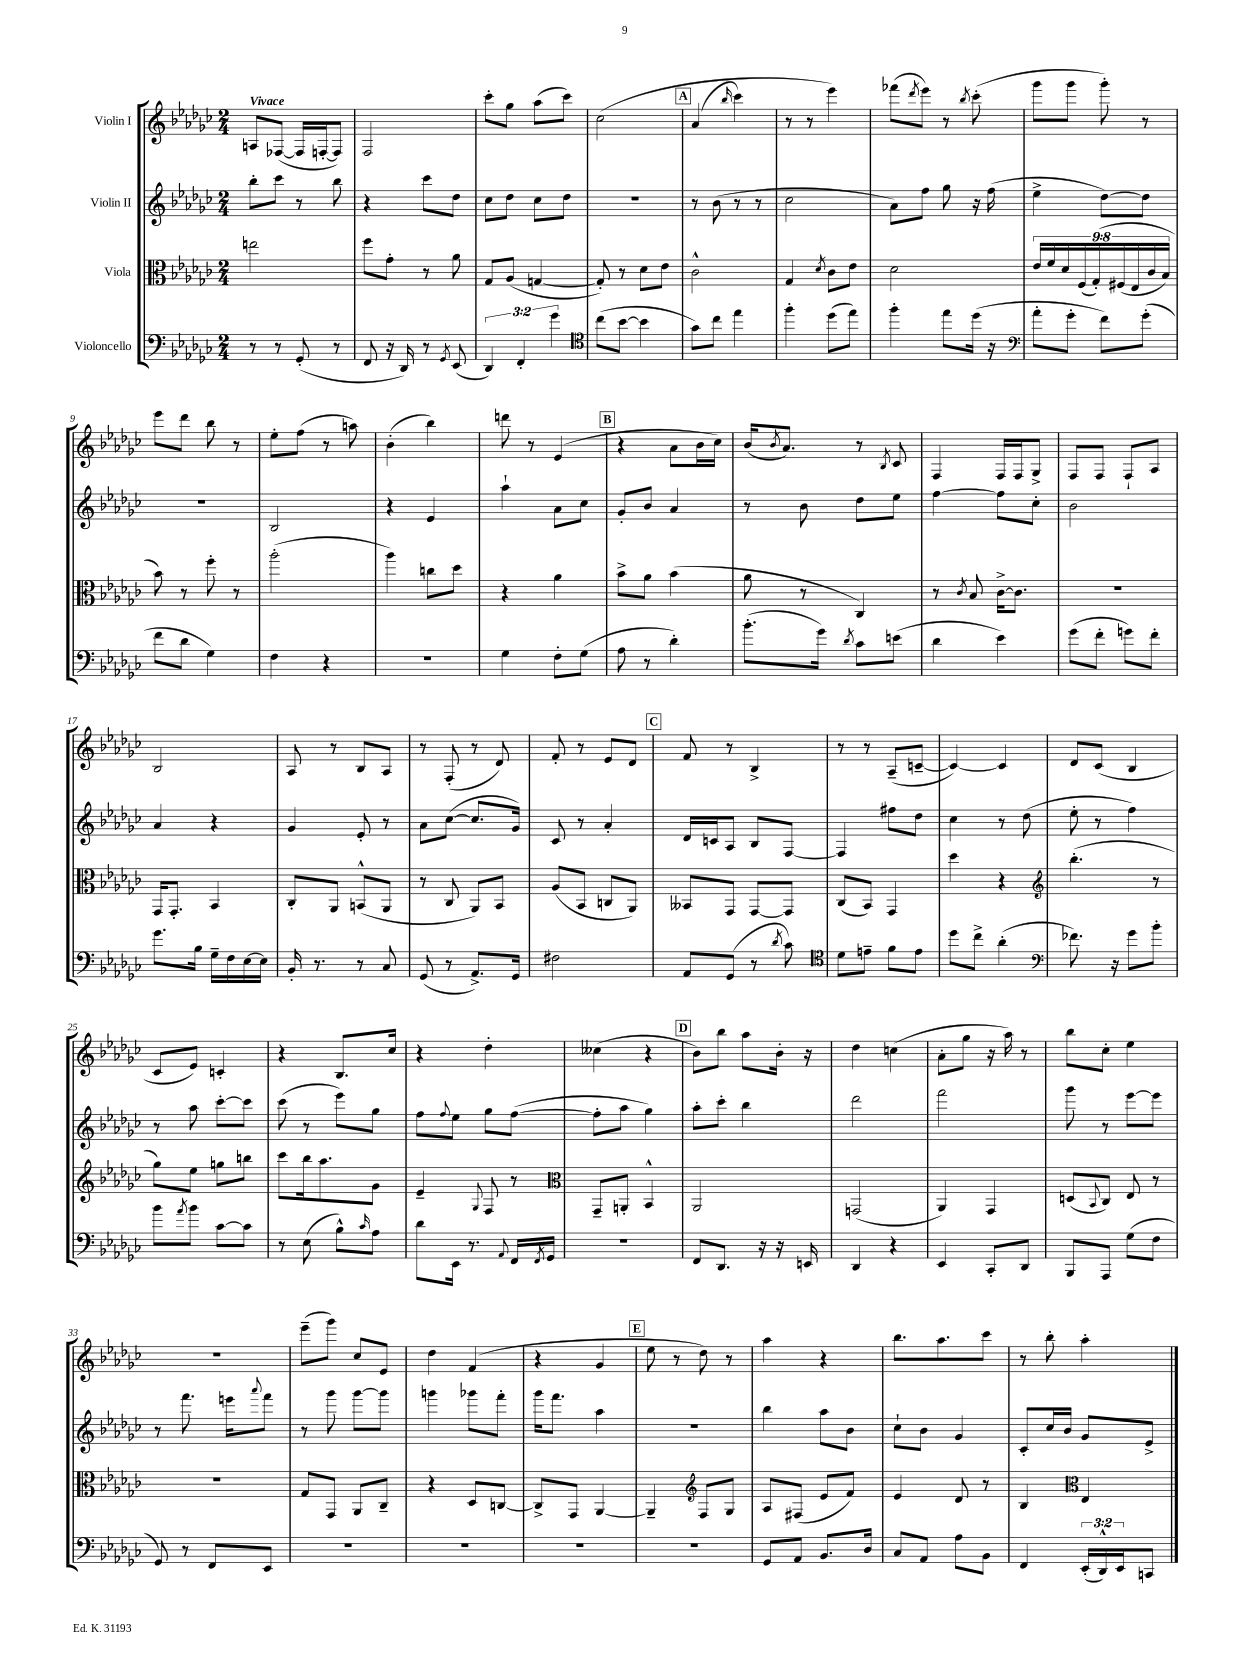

**kern	**kern	**kern	**kern
*staff4	*staff3	*staff2	*staff1
*clefF4	*clefC3	*clefG2	*clefG2
*k[b-e-a-d-g-c-]	*k[b-e-a-d-g-c-]	*k[b-e-a-d-g-c-]	*k[b-e-a-d-g-c-]
*M2/4	*M2/4	*M2/4	*M2/4
8r	2ee\	8bb-'\L	8A/L
8r	.	8ccc-\J	([8F-/J
(8GG-'/	.	8r	16F-/]LL
.	.	.	[16F'/J
8r	.	8bb-\	8F/]J)
=	=	=	=
8FF/	8ff\L	4r	2F/
16r	8g-'\J	.	.
16DD-/)	.	.	.
8r	8r	8ccc-\L	.
8qGG-/	.	.	.
(8EE-/	8a-\	8dd-\J	.
=	=	=	=
6DD-/)	8G-/L	8cc-\L	8ccc-'\L
.	(8A-/J	8dd-\J	8gg-\J
6FF'/	.	.	.
.	[4G/	8cc-\L	(8aa-\L
6g-\	.	.	.
.	.	8dd-\J	8ccc-\J)
=	=	=	=
*clefC4	*	*	*
(8cc-\L	8G'/])	2r	&(2cc-\
[8b-\J	8r	.	.
4b-\]	8d-\L	.	.
.	8e-\J	.	.
=	=	=	=
8g-\L)	2c-^^\	8r	(4a-/
8cc-\J	.	(8b-\	.
.	.	.	16qqbb-/
4ee-\	.	8r	4ccc-\)
.	.	8r	.
=	=	=	=
4ff'\	4G-/	2cc-\	8r
.	.	.	8r
.	8qd-/	.	.
(8dd-\L	8c-\L	.	4eee-\&)
8ee-\J)	8e-\J	.	.
=	=	=	=
4ff'\	2d-\	8a-\L)	(8fff-\L
.	.	.	8qddd-/
.	.	8ff\J	8eee-\J)
8ee-\L	.	8gg-\	8r
.	.	.	8qbb-/
(16dd-\Jk	.	16r	(8ccc-'\
16r	.	(16ff\	.
=	=	=	=
*clefF4	*	*	*
8a-'\L	18e-/LL	4ee-^\	8ggg-\L
.	18f/	.	.
.	18d-/	.	.
8g-'\J	.	.	8ggg-\J
.	(18F/	.	.
.	&(18G-'/)	.	.
8f\L)	.	[8dd-\L)	8ggg-'\)
.	(18F#/	.	.
.	18E-/	.	.
(8g-'\J	.	8dd-\]J	8r
.	18c-/	.	.
.	18B-/JJ)	.	.
=	=	=	=
8f\L	8b-\&)	2r	8eee-\L
8d-\J	8r	.	8ddd-\J
4G-\)	8ff'\	.	8bb-\
.	8r	.	8r
=	=	=	=
4F\	(2aa-'\	2B-/	8ee-'\L
.	.	.	(8ff\J
4r	.	.	8r
.	.	.	8aa\)
=	=	=	=
2r	4aa-\)	4r	(4b-'\
.	8cc\L	4e-/	4bb-\)
.	8dd-\J	.	.
=	=	=	=
4G-\	4r	4aa-`\	8ddd\
.	.	.	8r
8F'\L	4a-\	8a-\L	(4e-/
(8G-\J	.	8cc-\J	.
=	=	=	=
8A-\	8b-^\L	8g-'/L	4r
8r	8a-\J	8b-/J	.
4d-'\)	(4b-\	4a-/	8a-\L
.	.	.	16b-\L
.	.	.	16cc-\JJ)
=	=	=	=
(8.b-'\L	8a-\	8r	(16b-/LK
.	.	.	8qb-/
.	.	.	8.a-/J)
.	8r	8b-\	.
16g-\Jk)	.	.	.
8qd-/	.	.	.
8c-\L	4C-/)	8dd-\L	8r
.	.	.	8qB-/
(8e\J	.	8ee-\J	8c-/
=	=	=	=
4d-\	8r	[4ff\	4F/
.	8qc-/	.	.
.	8B-/	.	.
4e-\)	[16c-^\LK	8ff\]L	16F/LL
.	8.c-\]J	.	16F/J
.	.	8cc-'\J	8G-^/J
=	=	=	=
(8g-\L	2r	2b-\	8F/L
8f'\J	.	.	8F/J
8g\L)	.	.	8F`/L
8f'\J	.	.	8A-/J
=	=	=	=
8.g-\L	16GG-/LK	4a-/	2B-/
.	8.GG-'/J	.	.
16B-\Jk	.	.	.
16G-~\LL	4BB-/	4r	.
16F\	.	.	.
[16E-\	.	.	.
16E-\]JJ	.	.	.
=	=	=	=
16BB-'/	8C-'/L	4g-/	8A-/
8.r	.	.	.
.	8AA-/J	.	8r
8r	(8BB^^/L	8e-'/	8B-/L
8C-/	8AA-/J	8r	8A-/J
=	=	=	=
(8GG-/	8r	8a-\L	8r
8r	8C-/	([8cc-\J	(8F'/
8.AA-^/L)	8AA-/L)	8.cc-/]L	8r
.	8BB-/J	.	8d-/)
16GG-/Jk	.	16g-/Jk)	.
=	=	=	=
2F#\	(8A-/L	8c-/	8f'/
.	8BB-/J	8r	8r
.	8C/L	4a-'/	8e-/L
.	8AA-/J)	.	8d-/J
=	=	=	=
8AA-/L	8BB--/L	16d-/LL	8f/
.	.	16c/J	.
(8GG-/J	8GG-/J	8A-/J	8r
8r	[8GG-/L	8B-/L	4B-^/
8qd-/	.	.	.
8c-\)	8GG-/]J	[8F/J	.
=	=	=	=
*clefC4	*	*	*
8d-\L	(8C-/L	4F/]	8r
8e~\J	8BB-/J)	.	8r
8f\L	4GG-/	8ff#\L	(8A-~/L
8e\J	.	8dd-\J	[8c~/J
=	=	=	=
8dd-\L	4dd-\	4cc-\	4c/_)
8cc-^\J	.	.	.
(4a-'\	4r	8r	4c/]
.	.	(8dd-\	.
=	=	=	=
*clefF4	*clefG2	*	*
8.f-\)	(4.bb-'\	8ee-'\	8d-/L
.	.	8r	(8c-/J
16r	.	.	.
8g-\L	.	4ff\)	4B-/
8b-'\J	8r	.	.
=	=	=	=
8b-\L	8gg-\L)	8r	8c-/L
8qa-/	.	.	.
8b-\J	8ee-\J	8aa-\	8e-/J)
[8c-\L	8gg\L	[8ccc-'\L	4c'/
8c-\]J	8bb\J	8ccc-\]J	.
=	=	=	=
8r	8ccc-\L	(8ccc-\	4r
(8E-\	16bb-\k	8r	.
.	8.aa-\	.	.
8B-^^\L)	.	8eee-\L)	8.B-/L
16qqc-/	.	.	.
8A-\J	8g-\J	8gg-\J	.
.	.	.	16cc-/Jk
=	=	=	=
8d-\L	4e-~/	8ff\L	4r
.	.	8qqff/	.
16EE-\Jk	.	8ee-\J	.
8.r	.	.	.
.	8qqG-/	.	.
.	8F/	8gg-\L	4dd-'\
8qqAA-/	.	.	.
16FF/LL	8r	([8ff\J	.
8qFF/	.	.	.
16GG-/JJ	.	.	.
=	=	=	=
*	*clefC3	*	*
2r	8GG-~/L	8ff'\]L	(4cc--\
.	8AA'/J	8aa-\J	.
.	4BB-^^/	4gg-\)	4r
=	=	=	=
8FF/L	2AA-/	8aa-'\L	8b-\L)
8.DD-/J	.	8ccc-'\J	8bb-\J
.	.	4bb-\	8aa-\L
16r	.	.	.
16r	.	.	16b-'\Jk
16EE/	.	.	16r
=	=	=	=
4DD-/	(2GG/	2ddd-\	4dd-\
4r	.	.	(4cc\
=	=	=	=
4EE-/	4AA-/)	2fff\	8a-'\L
.	.	.	8gg-\J
8CC-'/L	4GG-/	.	16r
.	.	.	16aa-\)
8DD-/J	.	.	8r
=	=	=	=
8BBB-/L	(8D/L	8ggg-\	8bb-\L
.	8qqBB-/	.	.
8AAA-/J	8C-/J)	8r	8cc-'\J
(8G-\L	8E-/	[8eee-\L	4ee-\
8F\J	8r	8eee-\]J	.
=	=	=	=
8GG-/)	2r	8r	2r
8r	.	8.fff\	.
8FF/L	.	.	.
.	.	16eee\LK	.
.	.	8qqaaa-/	.
8EE-/J	.	8fff\J	.
=	=	=	=
2r	8G-/L	8r	(8eee-~\L
.	8GG-/J	8ggg-\	8ggg-\J)
.	8AA-/L	[8ggg-\L	8cc-/L
.	8C-~/J	8ggg-\]J	8e-/J
=	=	=	=
2r	4r	4ggg\	4dd-\
.	8D-/L	8ggg-\L	(4f/
.	[8C/J	8fff'\J	.
=	=	=	=
2r	8C^/]L	16ggg-\LK	4r
.	.	8.fff\J	.
.	8GG-/J	.	.
.	[4AA-/	4aa-\	4g-/
=	=	=	=
2r	4AA-~/]	2r	8ee-\
.	.	.	8r
*	*clefG2	*	*
.	8F/L	.	8dd-\)
.	8G-/J	.	8r
=	=	=	=
8GG-/L	8A-/L	4bb-\	4aa-\
8AA-/J	(8F#/J	.	.
8.BB-/L	8e-/L	8aa-\L	4r
.	8f/J)	8b-\J	.
16D-/Jk	.	.	.
=	=	=	=
8C-/L	4e-/	8cc-`\L	8.bb-\L
8AA-/J	.	8b-\J	.
.	.	.	8.aa-\
8A-\L	8d-/	4g-/	.
8BB-\J	8r	.	8ccc-\J
=	=	=	=
4FF/	4B-/	8c-'/L	8r
.	.	16cc-/L	8bb-'\
.	.	16b-/JJ	.
*	*clefC3	*	*
(24EE-'/LL	4E-/	8g-/L	4aa-'\
24DD-^^/)	.	.	.
24EE-/J	.	.	.
8CC/J	.	8e-^/J	.
==	==	==	==
*-	*-	*-	*-
